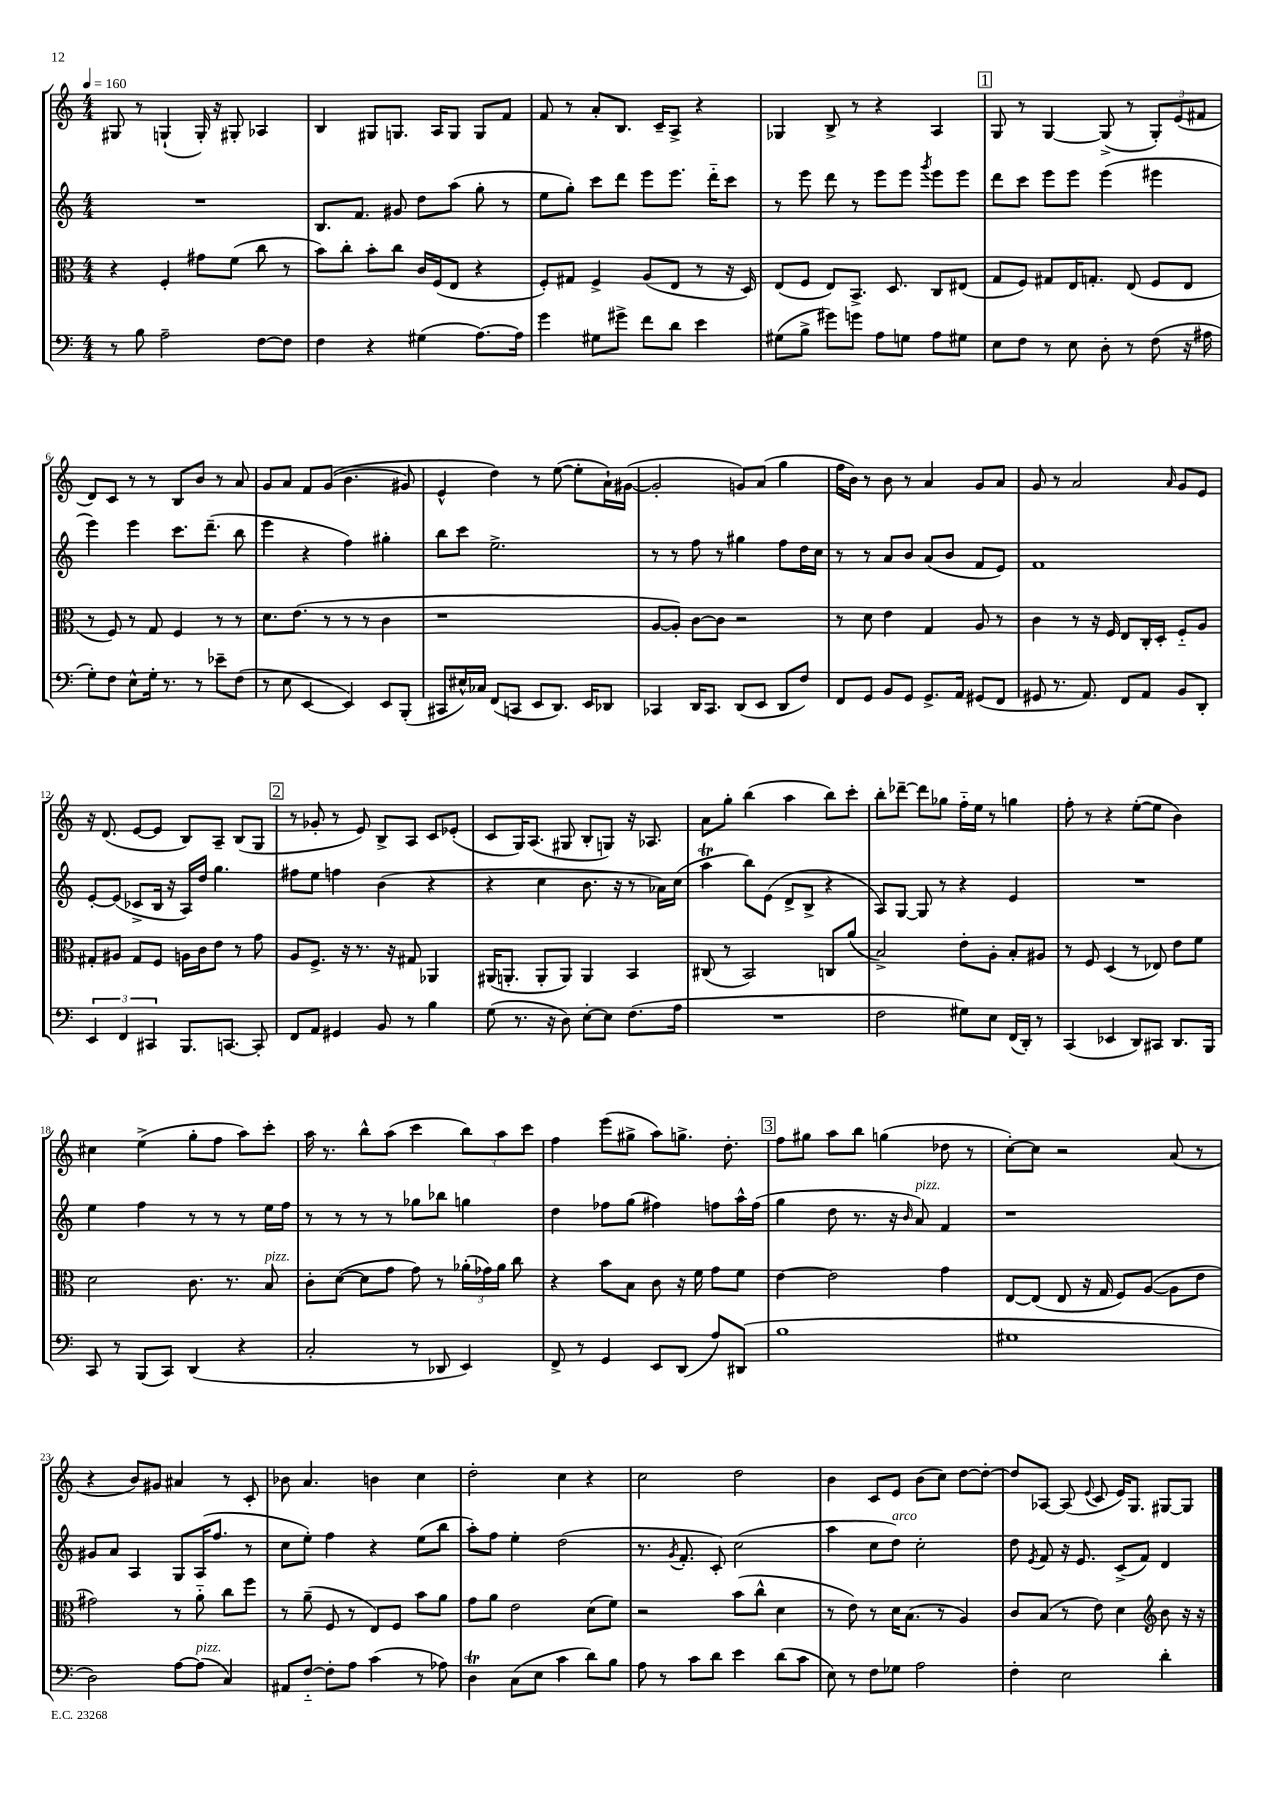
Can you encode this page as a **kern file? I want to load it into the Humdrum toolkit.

**kern	**kern	**kern	**kern
*part4	*part3	*part2	*part1
*staff4	*staff3	*staff2	*staff1
*clefF4	*clefC3	*clefG2	*clefG2
*k[]	*k[]	*k[]	*k[]
*M4/4	*M4/4	*M4/4	*M4/4
*MM160	*MM160	*MM160	*MM160
=1	=1	=1	=1
8r	4r	1r	8G#X/
8B\	.	.	8r
2A~\	4F'/	.	(4Gn`/
.	8g#X\L	.	16G'/)
.	.	.	16r
.	(8f\J	.	8G#X'/
[8F\L	8cc\	.	4A-X/
8F\J]	8r	.	.
=2	=2	=2	=2
4F\	8b\L)	8.B/L	4B/
.	8cc'\J	.	.
.	.	8.f/J	.
4r	8b'\L	.	8G#X/L
.	8cc\J	8g#X/	8.Gn/J
(4G#X\	16c/LL	8dd\L	.
.	(16F/J	.	16A/KL
.	8E/J	(8aa\J	8G/J
[8.A\L)	4r	8gg'\	8G/L
.	.	8r	8f/J
16A\Jk]	.	.	.
=3	=3	=3	=3
4g\	8F'/L)	8ee\L	8f/
.	8G#X/J	8gg'\J)	8r
8G#X\L	4F^/	8ccc\L	8a'/L
8g#X^\J	.	8ddd\J	8.B/J
8f\L	(8A/L	8eee\L	.
.	.	.	16c~/KL
8d\J	8E/J	8.eee\J	8A^/J
4e\	8r	.	4r
.	.	16ddd\KL	.
.	16r	8ccc\J	.
.	16D/)	.	.
=4	=4	=4	=4
(8G#X\L	(8E/L	8r	4G-X/
8B^\J	8F/J	8eee\	.
8g#X\L)	8E/L)	8ddd\	8B^/
8gn\J	8.BB^/J	8r	8r
8A\L	.	8eee\L	4r
.	8.D/	.	.
8Gn\J	.	8eee\J	.
.	.	8qggg/	.
8A\L	8C/L	8eee\L	4A/
8G#X\J	(8E#X/J	8eee\J	.
!!LO:REH:place=s1:t=1
=5	=5	=5	=5
8E\L	8G/L	8ddd\L	8G/
8F\J	8F/J)	8ccc\J	8r
8r	8G#X/L	8eee\L	[4G/
8E\	16E/K	8eee\J	.
.	8.Gn'/J	.	.
8D'\	.	(4eee\	(8G^/]
8r	(8E/	.	8r
(8F\	8F/L	4eee#X\	12G'/L)
.	.	.	(12e/
16r	8E/J	.	.
.	.	.	12f#X/J
16A#X\	.	.	.
!!LO:LB:g=z
=6	=6	=6	=6
8G'\L)	8r	4eee\)	8d/L)
8F\J	8F/)	.	8c/J
8E^^\L	8r	4eee\	8r
16G'\Jk	8G/	.	8r
8.r	.	.	.
.	4F/	8.ccc\L	8B/L
8r	.	.	8b/J
.	.	(8.ddd~\J	.
8e-X~\L	8r	.	8r
(8F\J	8r	8bb\	8a/
=7	=7	=7	=7
8r	8.d\L	4eee\	8g/L
8E\	.	.	8a/J
.	(8.e\J	.	.
[4EE/	.	4r	8f/L
.	8r	.	((8g/J
4EE/])	8r	4ff\)	4.b\
.	8r	.	.
8EE/L	4c\	4gg#X'\	.
(8BBB'/J	.	.	8g#X/)
=8	=8	=8	=8
8CC#X/L	1r	8bb\L	4e^^/
16E#X^^/L)	.	8ccc\J	.
16C-X/JJ	.	.	.
(8FF/L	.	2.ee^\	4dd\)
8CCn/J	.	.	.
8EE/L	.	.	8r
8.DD/J)	.	.	([8ee\
.	.	.	8ee'\L]
16EE/KL	.	.	.
8DD-X/J	.	.	16a`\L)
.	.	.	([16g#X\JJ
=9	=9	=9	=9
4CC-X/	[8A/L	8r	2g#'/]
.	8A'/J])	8r	.
16DD/KL	[8c\L	8ff\	.
8.CC-/J	.	.	.
.	8c\J]	8r	.
(8DD/L	2r	4gg#X\	8gn/L)
8EE/J	.	.	(8a/J
8DD/L	.	8ff\L	4gg\
8F/J)	.	16dd\L	.
.	.	16cc\JJ	.
=10	=10	=10	=10
8FF/L	8r	8r	16ff\LL
.	.	.	16b\JJ)
8GG/J	8d\	8r	8r
8BB/L	4e\	8a/L	8b\
8GG/J	.	8b/J	8r
8.GG^/L	4G/	(8a/L	4a/
.	.	8b/J	.
16AA/Jk	.	.	.
(8GG#X/L	8A/	8f/L	8g/L
8FF/J	8r	8e/J)	8a/J
=11	=11	=11	=11
8GG#X/	4c\	1f	8g/
8.r	.	.	8r
.	8r	.	2a/
8.AA/)	.	.	.
.	16r	.	.
.	16F/	.	.
8FF/L	8E/L	.	.
8AA/J	16C'/L	.	.
.	16D'/JJ	.	.
.	.	.	16qqa/
8BB/L	8F/L	.	8g/L
8DD'/J	8A/J	.	8e/J
!!LO:LB:g=z
=12	=12	=12	=12
6EE/	8G#X'/L	[8e'/L	16r
.	.	.	(8.d/
.	8A#X/J	(8e/J]	.
6FF/	.	.	.
.	8G#/L	8c-X^/L	[8e/L
6CC#X/	.	.	.
.	8F/J	16B/Jk	8e/J]
.	.	16r	.
8.BBB/L	16An\LL	16A/LL)	8B/L)
.	16c\J	16dd/JJ	.
.	8e\J	4.gg\	8A~/J
[8.CCn/J	.	.	.
.	8r	.	(8B/L
8CC'/]	8g\	.	8G/J
!!LO:REH:place=s1:t=2
=13	=13	=13	=13
8FF/L	8A/L	8ff#X\L	8r
8AA/J	8.F^/J	8ee\J	8g-X'/
4GG#X/	.	4ffn\	8r
.	16r	.	.
.	8.r	.	8e/)
8BB/	.	(4b\	8B^/L
.	16r	.	.
8r	8G#X/	.	8A/J
4B\	4AA-X/	4r	8c/L
.	.	.	(8e-X'/J
=14	=14	=14	=14
(8G\	(16AA#X/KL	4r	8c/L
.	8.AAn'/J	.	.
8.r	.	.	16G/K)
.	.	.	(8.A/J
.	8AA'/L	4cc\	.
16r	.	.	.
8D\)	8AA/J)	.	8G#X/
[8E'\L	4AA/	8.b\	8B'/L
8E\J]	.	.	8Gn/J)
.	.	16r	.
(8.F\L	4BB/	8r	16r
.	.	.	8.A-X/
.	.	16a-X\LL)	.
16A\Jk	.	(16cc\JJ	.
=15	=15	=15	=15
1r	(8C#X/	4aaT\	8a\L
.	8r	.	8gg'\J
.	2BB/)	8bb\L)	(4bb\
.	.	(8e\J	.
.	.	8d^/L	4aa\
.	.	8B^/J	.
.	8Cn/L	4r	8bb\L)
.	(8a/J	.	8ccc'\J
=16	=16	=16	=16
2F\	2B^/)	8A/L)	8bb'\L
.	.	[8G/J	[8ddd-X~\J
.	.	8G/]	8ddd-\L]
.	.	8r	8gg-X\J
8G#X\L)	8e'\L	4r	16ff\LL
.	.	.	16ee\JJ
8E\J	8A'\J	.	8r
(16FF/LL	8B'/L	4e/	4ggn\
16DD'/JJ)	.	.	.
8r	8A#X/J	.	.
=17	=17	=17	=17
(4CC/	8r	1r	8ff'\
.	8F/	.	8r
4EE-X/	(4D/	.	4r
8DD/L)	8r	.	([8ee'\L
8CC#X/J	8E-X/)	.	8ee\J]
8.DD/L	8e\L	.	4b\)
.	8f\J	.	.
16BBB/Jk	.	.	.
!!LO:LB:g=z
=18	=18	=18	=18
8CC/	2d\	4ee\	4cc#X\
8r	.	.	.
(8BBB/L	.	4ff\	(4ee^\
8CC/J)	.	.	.
(4DD/	8.c\	8r	8gg'\L
.	.	8r	8ff\J
.	8.r	.	.
4r	.	8r	8aa\L)
!	!LO:TX:a:i:t=pizz.	!	!
.	8B/	16ee\LL	8ccc'\J
.	.	16ff\JJ	.
=19	=19	=19	=19
2C'/	8c'\L	8r	16aa\
.	.	.	8.r
.	([8d\J	8r	.
.	8d\L]	8r	8bb^^\L
.	8g\J	8r	(8aa\J
8r	8g\)	8gg-X\L	4ccc\
8DD-X/	8r	8bb-X\J	.
4EE/)	(24a-X'\LL	4ggn\	12bb\L)
.	24g-X\)	.	.
.	24a-\JJ	.	12aa\
.	8cc\	.	.
.	.	.	12ccc\J
=20	=20	=20	=20
8FF^/	4r	4dd\	4ff\
8r	.	.	.
4GG/	8b\L	8ff-X\L	(8eee\L
.	8B\J	(8gg\J	8gg#X^\J
8EE/L	8c\	4ff#X\)	8aa\L)
(8DD/J	16r	.	8.ggn^\J
.	16f\	.	.
8A/L)	8g\L	8ffn\L	.
.	.	.	8.dd'\
(8DD#X/J	8f\J	16aa^^\L	.
.	.	(16ff\JJ	.
!!LO:REH:place=s1:t=3
=21	=21	=21	=21
1B	[4e\	4gg\	8ff\L
.	.	.	8gg#X\J
.	2e\]	8dd\	8aa\L
.	.	8.r	8bb\J
.	.	.	(4ggn\
.	.	16r	.
.	.	16qqb/	.
!	!	!LO:TX:a:i:t=pizz.	!
.	.	8a/)	.
.	4g\	4f/	8dd-X\
.	.	.	8r
=22	=22	=22	=22
1G#X	[8E/L	1r	[8cc'\L)
.	(8E/J]	.	8cc\J]
.	8E/	.	2r
.	16r	.	.
.	16G/	.	.
.	8F/L)	.	.
.	([8A/J	.	.
.	8A\L]	.	(8a/
.	8e\J	.	8r
!!LO:LB:g=z
=23	=23	=23	=23
2D\)	2g#X\)	8g#X/L	4r
.	.	8a/J	.
.	.	4A/	8b/L)
.	.	.	8g#X/J
[8A\L	8r	8G/L	4a#X/
!LO:TX:a:i:t=pizz.	!	!	!
(8A\J]	8a\	(16A/K	.
.	.	8.ff/J	.
4C/)	8cc\L	.	8r
.	8ff\J	8r	8c'/
=24	=24	=24	=24
8AA#X/L	8r	8cc\L	8b-X\
[8F/J	(8a~\	8ee'\J)	4.a/
8F'\L]	8F/	4ff\	.
8A\J	8r	.	.
(4c\	8E/L)	4r	4bn\
.	8F/J	.	.
8r	8b\L	(8ee\L	4cc\
8A-X\)	8a\J	8bb\J	.
=25	=25	=25	=25
4DT\	8g\L	8aa'\L)	2dd'\
.	8a\J	8ff\J	.
(8C\L	2e\	4ee'\	.
8E\J	.	.	.
4c\	.	(2dd\	4cc\
8d\L)	(8d\L	.	4r
8B\J	8f\J)	.	.
=26	=26	=26	=26
8A\	2r	8.r	2cc\
8r	.	.	.
.	.	8qg/	.
.	.	8.f'/	.
8c\L	.	.	.
8d\J	.	8c'/)	.
4e\	(8b\L	(2cc\	2dd\
.	8cc^^\J	.	.
(8d\L	4d\	.	.
8c\J	.	.	.
=27	=27	=27	=27
8E\)	8r	4aa\	4b\
8r	8e\)	.	.
8F\L	8r	8cc\L	8c/L
!	!	!LO:TX:a:i:t=arco	!
8G-X\J	16d\KL	8dd\J)	8e/J
.	(8.B\J	.	.
2A\	.	2cc'\	(8b\L
.	8r	.	8cc\J)
.	4A/)	.	[8dd\L
.	.	.	8dd'\J_
=28	=28	=28	=28
4F'\	8c/L	8dd\	8dd/L]
.	.	8qe/	.
.	(8B/J	8f/	[8A-X/J
2E\	8r	16r	(8A-/]
.	.	8.e/	.
.	.	.	8qqe/
.	8e\)	.	8c/
.	4d\	(8c^/L	16e/KL)
.	.	.	8.G/J
.	.	8f/J)	.
*	*clefG2	*	*
4d'\	8b\	4d/	[8G#X/L
.	16r	.	8G#/J]
.	16r	.	.
==	==	==	==
*-	*-	*-	*-
